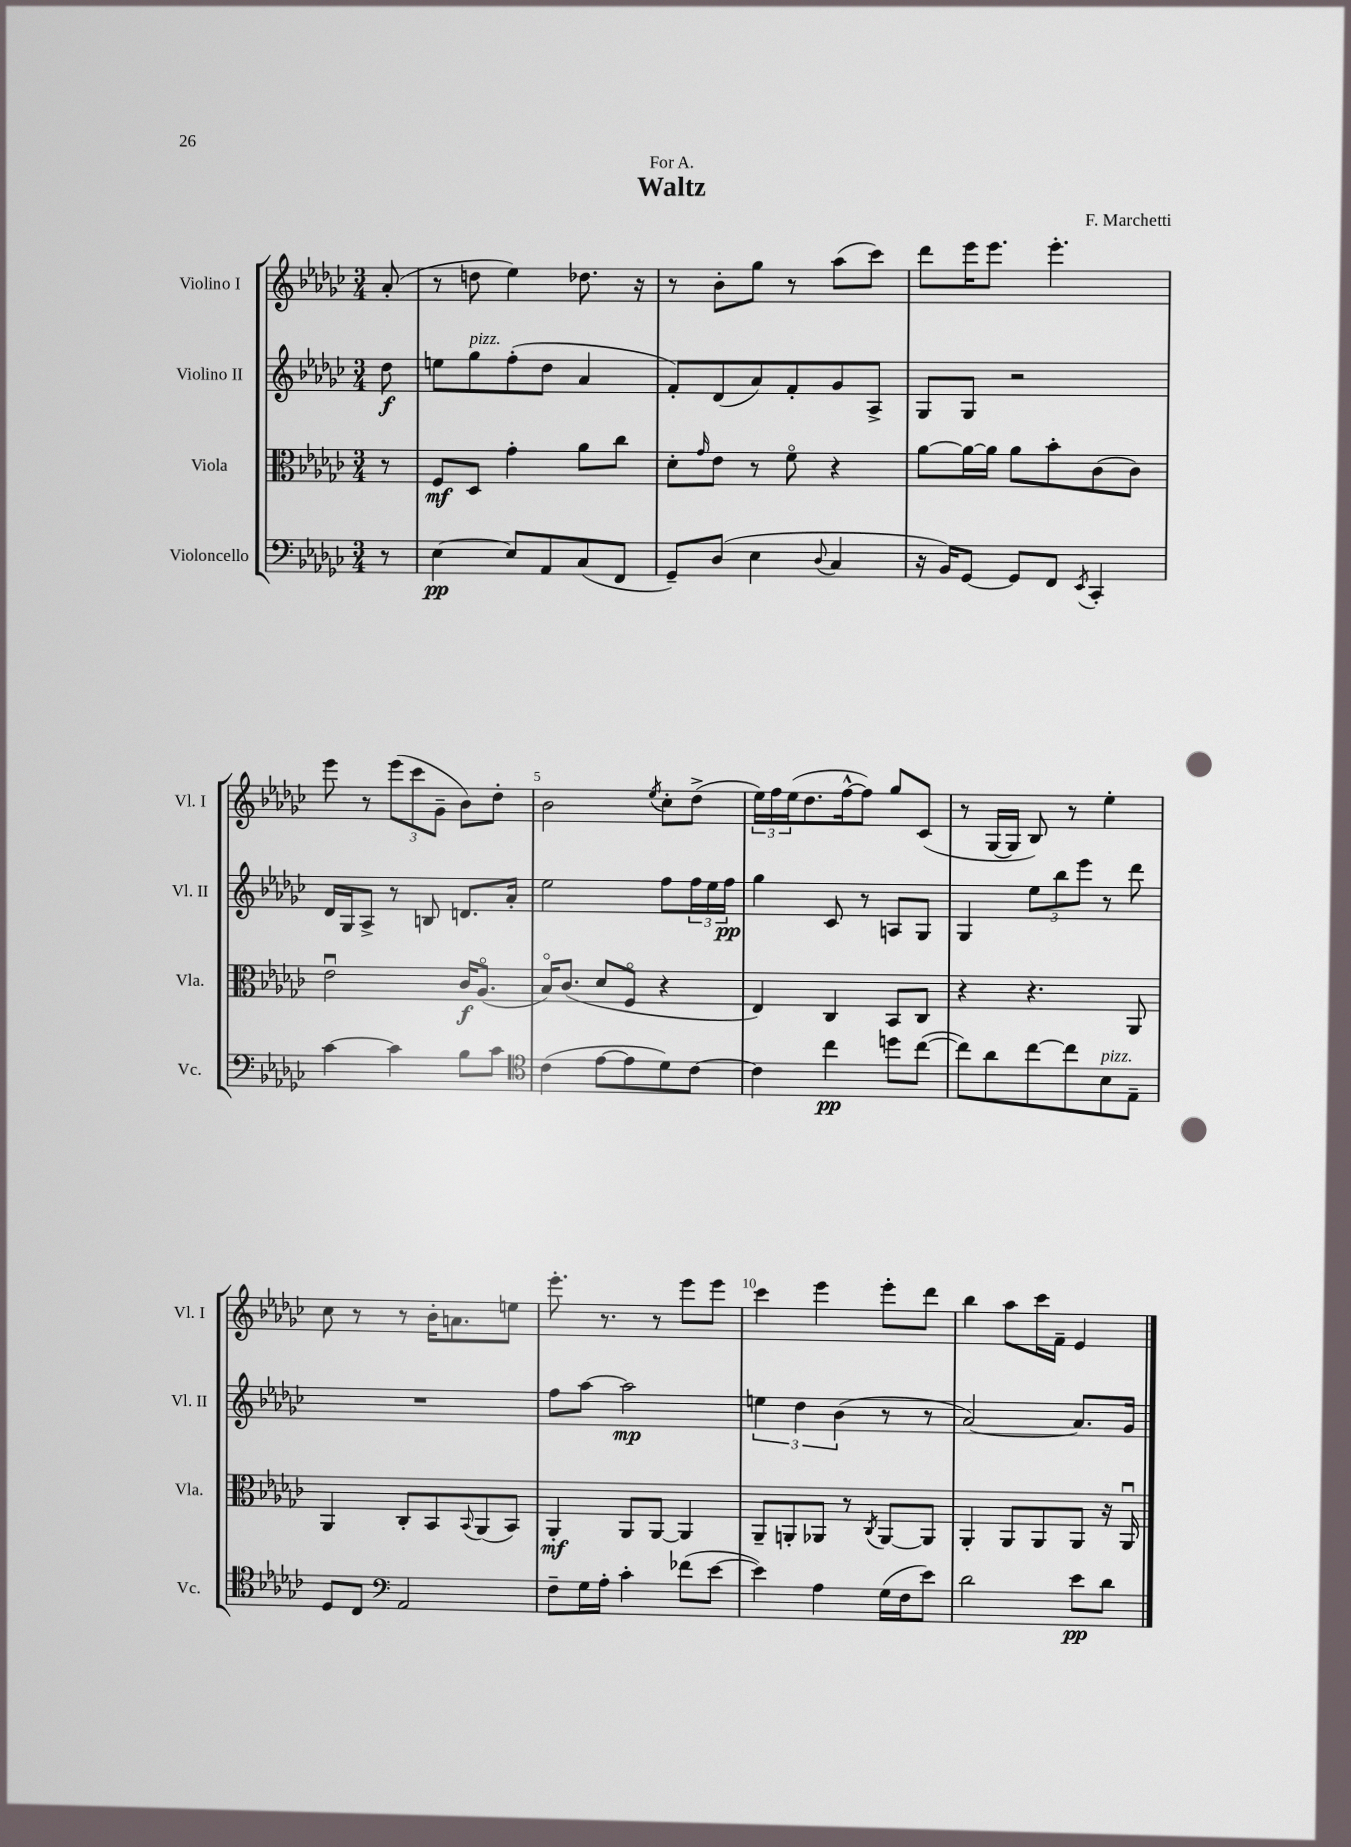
\header { title = "Waltz" composer = "F. Marchetti" dedication = "For A." }
<<
\new StaffGroup <<
\new Staff = "s0" \with { instrumentName = "Violino I" shortInstrumentName = "Vl. I" } {
    \clef treble \key ges \major \numericTimeSignature \time 3/4 \partial 8
    aes'8-.( |
    r8 d''8 ees''4) des''8. r16 |
    r8 bes'8-. ges''8 r8 aes''8( ces'''8) |
    des'''8 ees'''16 ees'''8. ees'''4.-. |
    ees'''8 r8 \tuplet 3/2 { ees'''8( ces'''8 ges'8-- } bes'8) des''8-. |
    bes'2 \acciaccatura { ees''8 } ces''8-. des''8->( |
    \tuplet 3/2 { ees''16) f''16 ees''16( } des''8. f''16~-^ f''8) ges''8 ces'8( |
    r8 ges16~ ges16 bes8) r8 ees''4-. |
    ces''8 r8 r8 bes'16-. a'8. e''8 |
    ees'''8.-. r8. r8 ees'''8 ees'''8 |
    ces'''4 ees'''4 ees'''8-. des'''8 |
    bes''4 aes''8 ces'''16 f'16-- ees'4 \bar "|." |
}
\new Staff = "s1" \with { instrumentName = "Violino II" shortInstrumentName = "Vl. II" } {
    \clef treble \key ges \major \numericTimeSignature \time 3/4 \partial 8
    des''8\f |
    e''8 ges''8^\markup { \italic "pizz." } f''8-.( des''8 aes'4 |
    f'8-.) des'8( aes'8) f'8-. ges'8 aes8-> |
    ges8 ges8 r2 |
    des'16 ges16 aes8-> r8 b8 d'8. aes'16-. |
    ees''2 f''8 \tuplet 3/2 { f''16 ees''16 f''16\pp } |
    ges''4 ces'8 r8 a8 ges8 |
    ges4 \tuplet 3/2 { ees''8 bes''8 ees'''8 } r8 des'''8 |
    R2. |
    f''8 aes''8~ aes''2\mp |
    \tuplet 3/2 { e''4 des''4 bes'4( } r8 r8 |
    aes'2~) aes'8. ges'16 \bar "|." |
}
\new Staff = "s2" \with { instrumentName = "Viola" shortInstrumentName = "Vla." } {
    \clef alto \key ges \major \numericTimeSignature \time 3/4 \partial 8
    r8 |
    f8\mf des8 ges'4-. aes'8 ces''8 |
    des'8-. \grace { ges'16 } ees'8 r8 f'8\flageolet r4 |
    aes'8~ aes'16~ aes'16 aes'8 bes'8-. ces'8( ces'8) |
    ees'2\downbow ces'16\f aes8.\flageolet( |
    bes16\flageolet) ces'8.( des'8 f8\flageolet r4 |
    ees4) ces4 bes,8 ces8 |
    r4 r4. aes,8 |
    aes,4 ces8-. bes,8 \appoggiatura { bes,8 } aes,8( bes,8) |
    aes,4-.\mf aes,8 aes,8~ aes,4 |
    aes,8-- a,8-. aes,8 r8 \acciaccatura { ces8 } aes,8~ aes,8 |
    aes,4-. aes,8 aes,8 aes,8 r16 aes,16\downbow \bar "|." |
}
\new Staff = "s3" \with { instrumentName = "Violoncello" shortInstrumentName = "Vc." } {
    \clef bass \key ges \major \numericTimeSignature \time 3/4 \partial 8
    r8 |
    ees4~\pp ees8 aes,8 ces8( f,8 |
    ges,8--) des8( ees4 \appoggiatura { des8 } ces4 |
    r16 bes,16) ges,8~ ges,8 f,8 \acciaccatura { ees,8 } ces,4-. |
    ces'4~ ces'4 bes8 ces'8 |
    \clef tenor ces'4( ees'8~ ees'8 des'8) ces'8~ |
    ces'4 ces''4\pp d''8 ces''8~( |
    ces''8) aes'8 ces''8~ ces''8 bes8^\markup { \italic "pizz." } ees8-- |
    des8 ces8 \clef bass aes,2 |
    f8-- ges16 aes16-. ces'4-. fes'8( ees'8~ |
    ees'4) aes4 ges16( f16 ees'8) |
    des'2 ees'8\pp des'8 \bar "|." |
}
>>
>>
\layout { \context { \Score \override BarNumber.break-visibility = ##(#f #t #t) barNumberVisibility = #(every-nth-bar-number-visible 5) } }
